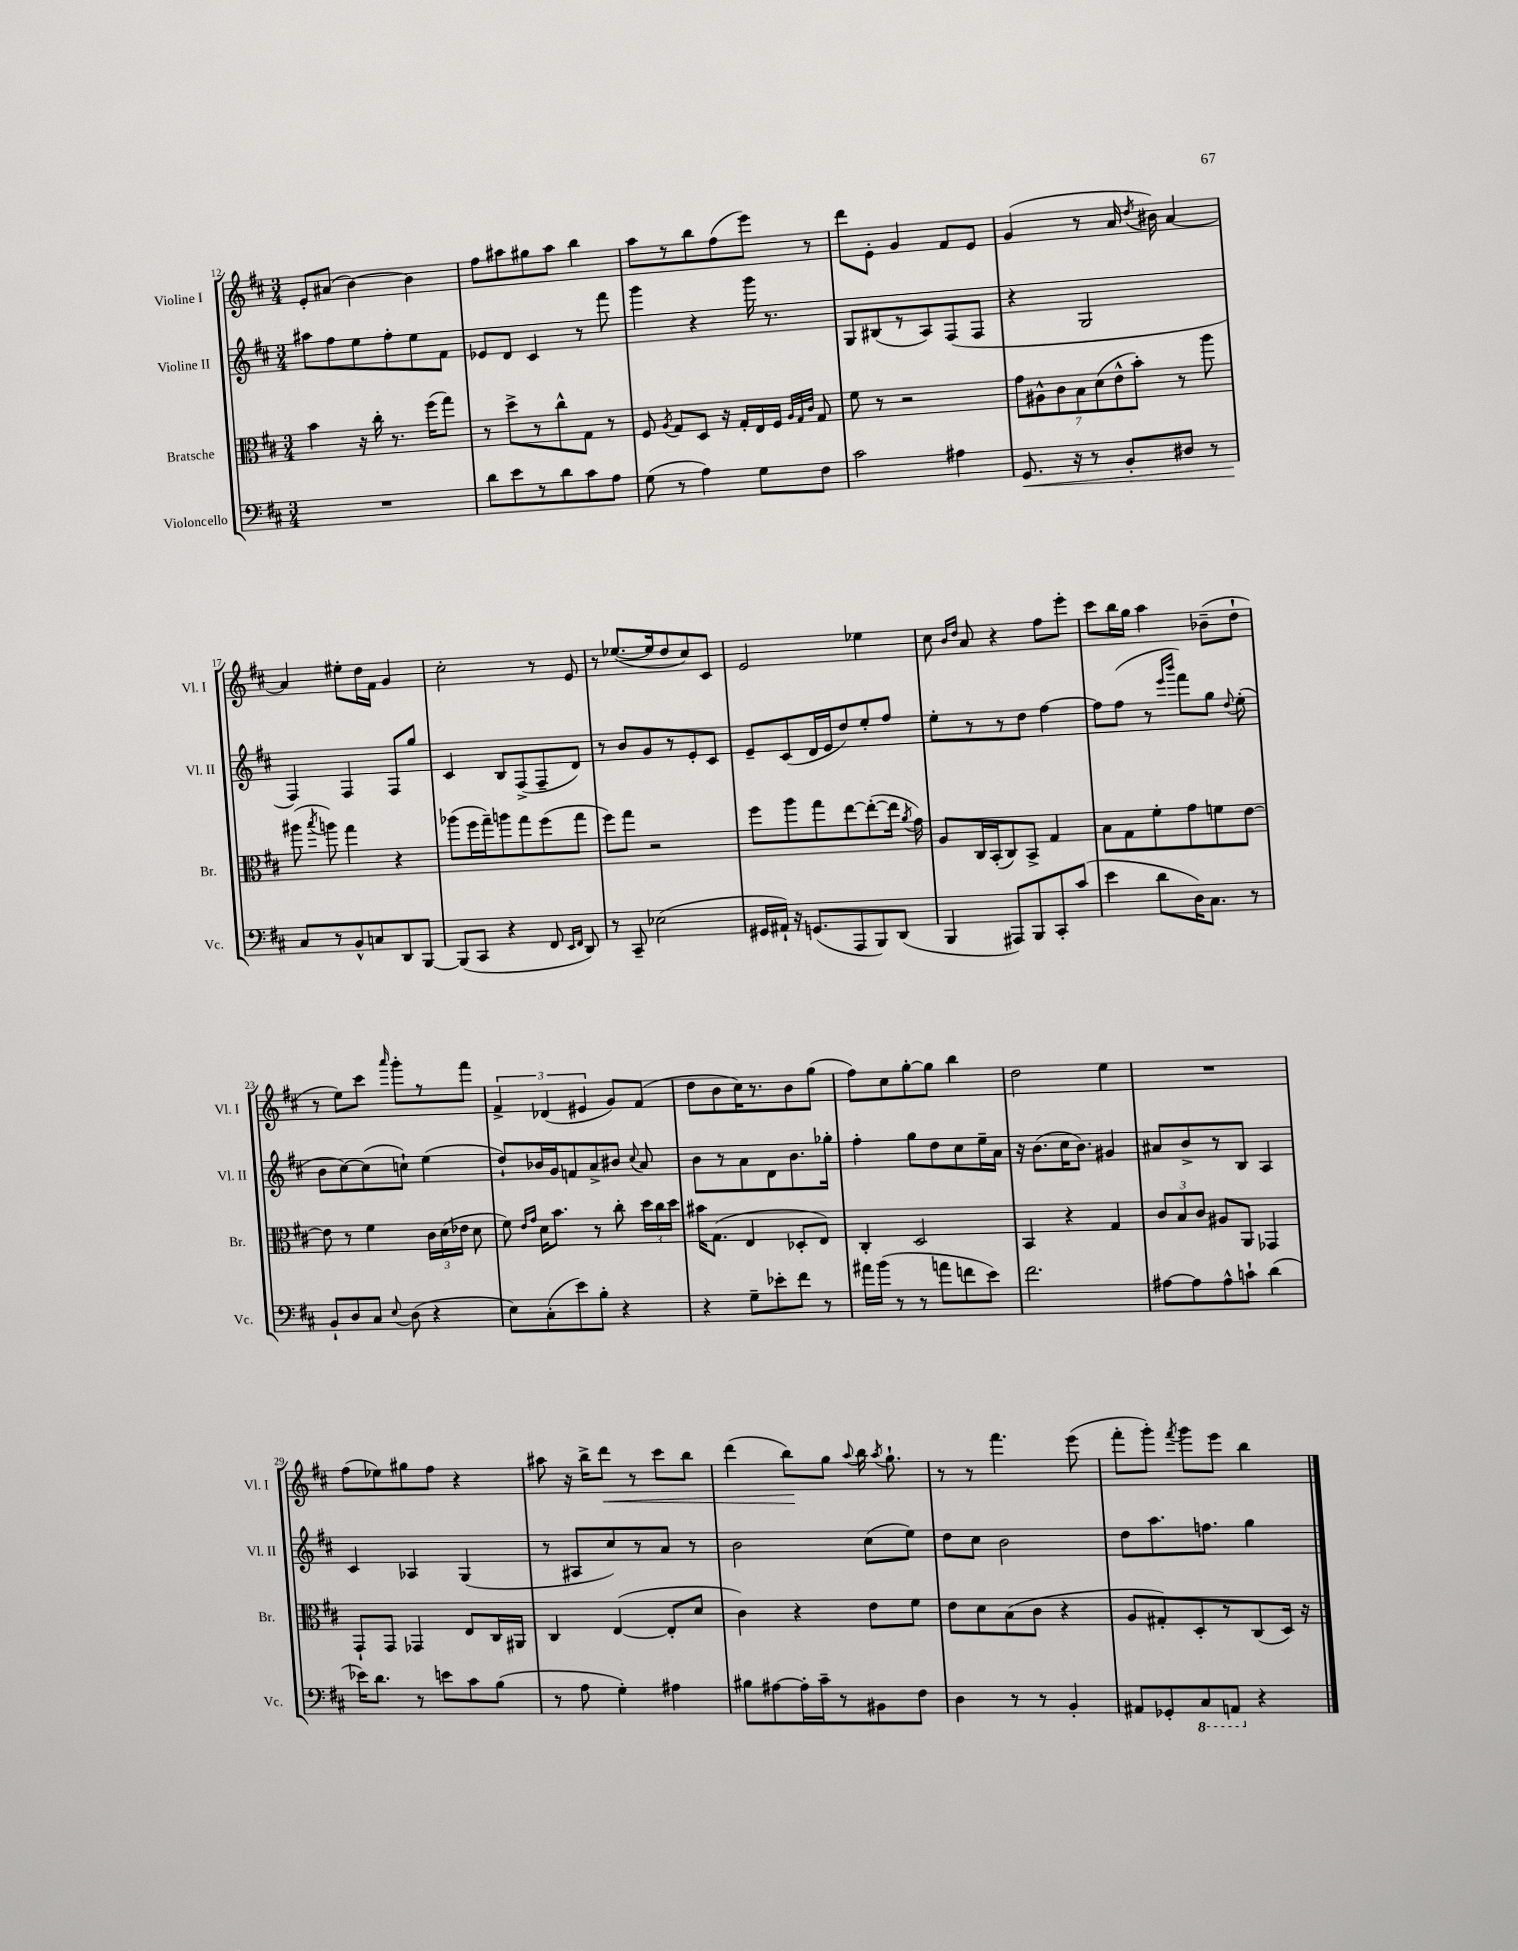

**kern	**kern	**kern	**kern
*staff4	*staff3	*staff2	*staff1
*clefF4	*clefC3	*clefG2	*clefG2
*k[f#c#]	*k[f#c#]	*k[f#c#]	*k[f#c#]
*M3/4	*M3/4	*M3/4	*M3/4
2.r	4b\	8aa#\L	8e'/L
.	.	8ff#\	(8a#/J
.	16r	8ee\	[4b\)
.	16cc#'\	.	.
.	8.r	8ff#'\	.
.	.	8ee\	4b\]
.	(16ff#\LK	.	.
.	8gg\J)	8f#\J	.
=	=	=	=
8d\L	8r	8e-/L	8ff#\L
8e\	8dd^\L	8d/J	8aa#\
8r	8r	4c#/	8gg#\
8d\	8cc#^^\	.	8aa#\J
8c#\	8G\J	8r	4bb\
8A\J	8r	8fff#\	.
=	=	=	=
(8G\	8F#/	4ggg\	8aa\L
.	8qA/	.	.
8r	8G/L	.	8r
4A\)	8D/J	4r	8bb\
.	16r	.	(8ff#\
.	16G'/LL	.	.
8G\L	16E/	16ggg\	8eee\J)
.	16F#/JJ	8.r	.
.	32qqA/LLL	.	.
.	32qqG/	.	.
.	32qqc#/JJJ	.	.
8F#\J	8G/	.	8r
=	=	=	=
2c#\	8f#\	8G/L	8ddd\L
.	8r	(8B#/	8e'\J
.	2r	8r	4g/
.	.	8A/)	.
4A#\	.	(8F#/	8f#/L
.	.	8F#/J	8e/J
=	=	=	=
8.GG/	14g\L	4r	(4g/
.	14A#^^\	.	.
.	14c#\	.	.
16r	.	.	.
.	14B\	.	.
8r	.	2G/	8r
.	(14d\	.	.
.	14e^^\	.	.
8BB'/L	.	.	16a/
.	14b'\J)	.	.
.	.	.	8qdd/
.	.	.	16b#\)
8D#/J	8r	.	[4a/
8r	8aa\	.	.
=	=	=	=
8C#/L	(8aa#\	4F#/)	4a/]
.	8qbb/	.	.
8r	8aa\)	.	.
8BB^^/	4gg\	4F#/	8ee#'\L
8C/	.	.	16dd\L
.	.	.	16f#\JJ
8DD/	4r	8F#/L	4g/
[8BBB/J	.	8gg/J	.
=	=	=	=
(8BBB/]L	(8aa-\L	4c#/	2cc#'\
8CC#/J	16ff#\L	.	.
.	16gg~\J)	.	.
4r	8aa\	8B/L	.
.	8gg\	(8F#^/	.
8FF#/	(8ff#\	8F#~/	8r
16qqEE/LL	.	.	.
16qqFF#/JJ	.	.	.
8DD/)	8gg\J	8d/J)	8e/
=	=	=	=
8r	8ff#\L)	8r	8r
8CC#~/	8gg\J	8b/L	([8.ee-/L
(2E-\	2r	8g/	.
.	.	.	16ee-/]k
.	.	8r	8dd/
.	.	8e'/	8cc#/)
.	.	8c#/J	8c#/J
=	=	=	=
16GG#/LL	8ff#\L	8e~/L	2e/
16AA#`/JJ)	.	.	.
16r	8aa\	(8c#/	.
(8.GG/L	.	.	.
.	8gg\	16d/L	.
.	.	16e/J	.
8AAA/	[8ee\	8dd/)	.
8BBB/)	(8ee'\_	8ee'/	4ee-\
(8DD/J	16ee\]Jk	8ff#/J	.
.	8qa/	.	.
.	16g\)	.	.
=	=	=	=
4BBB/	8A/L	8ee'\L	8cc#\
.	.	.	16qqb/LL
.	.	.	16qqdd/JJ
.	16C#/L	8r	8a/
.	(16BB'/J	.	.
8AAA#/L)	8C#/)	8r	4r
8BBB/	8BB^/J	8dd\J	.
8CC#'/	4G/	[4ff#\	8ff#\L
(8c#/J	.	.	8eee'\J
=	=	=	=
4e\	8B\L	8ff#\]L	8ccc#\L
.	8G\	(8ff#\J	16bb\L
.	.	.	16gg\JJ
8d\L	8f#'\	8r	4aa\
.	.	16qqeee/LL	.
.	.	16qqbbb/JJ	.
16D\K)	8g\	8fff#\L)	.
8.C#\J	.	.	.
.	8f\	8gg\J	(8b-~\L
.	.	8qqdd/	.
8r	[8e\J	(8ee'\	8dd`\J
=	=	=	=
8BB`/L	8e\]	8b\L	8r
8D/	8r	[8cc#\)	8ee\L)
8C#/J	4f#\	(8cc#\]	8ccc#\J
8qqE/	.	.	16qqaaa/
(8D\	.	8cc`\J)	8ggg'\L
4r	24c#\LL	(4ee\	8r
.	(24d\	.	.
.	24e-\JJ	.	.
.	8d\	.	8fff#\J
=	=	=	=
8E\L)	8f#\)	8dd`/L)	6f#^/
.	16qqe/LL	.	.
.	16qqg/JJ	.	.
(8C#'\	16d\LK	16b-/L	.
.	.	.	(6d-/
.	8.b\J	16g/J	.
8e\)	.	8f/	.
.	.	.	6e#/
8B'\J	8r	8a^/	.
4r	8cc#'\	8b#/J	8g/L)
.	.	8qqcc#/	.
.	24dd\LL	8a/	(8f#/J
.	24cc#\	.	.
.	24dd\JJ	.	.
=	=	=	=
4r	16b#\LK	8b\L	8dd\L
.	(8.G\J	.	.
.	.	8r	8b\
8G~\L	4E/	8a\	16cc#\K)
.	.	.	8.r
8e-'\	.	8d\	.
8f#\J	8D-'/L	8.b\	8b\
8r	8E/J)	.	(8gg\J
.	.	16gg-'\Jk	.
=	=	=	=
16a#\LL	4C#'/	4ff#'\	8ff#\L)
(16b\JJ	.	.	.
8r	.	.	8cc#\
8r	2D/	8gg\L	[8gg'\
8a\L	.	8dd\	8gg\]J
8f\	.	8cc#\	4bb\
8e\J)	.	16ee~\L	.
.	.	16a\JJ	.
=	=	=	=
2.f#\	4BB/	16r	2dd\
.	.	(8.b\L	.
.	4r	16cc#\K	.
.	.	8.b\J)	.
.	4G/	4g#/	4ee\
=	=	=	=
[8A#\L	12c#/L	8a#/L	2.r
.	12B/	.	.
8A#\]	.	8b^/	.
.	12c#/J	.	.
8A#^^\	8A#/L	8r	.
8c`\J	8AA/J	8B/J	.
(4d\	4GG-/	4A/	.
=	=	=	=
16e-\LK)	8GG`/L	4c#/	(8ff#\L
8.d\J	.	.	.
.	8GG/J	.	8ee-\)
8r	4GG-/	4A-/	8gg#\
8e\L	.	.	8ff#\J
8c#\	8E/L	(4G/	4r
(8B\J	16C#/L	.	.
.	16AA#/JJ	.	.
=	=	=	=
8r	4C#/	8r	8aa#\
8A\	.	8A#/L	16r
.	.	.	16bb^\LK
4G'\)	([4E/	8cc#/)	8ddd\J
.	.	8r	8r
4A#\	8E'/]L	8a/J	8ccc#\L
.	8d/J	8r	8bb\J
=	=	=	=
8B#\L	4c#\)	2b\	(4ddd\
[8A#\	.	.	.
16A#'\]L	4r	.	8bb\L)
16c#~\J	.	.	.
8r	.	.	8gg\J
.	.	.	8qqaa/
8BB#\	8e\L	(8cc#\L	16bb\
.	.	.	8qaa/
.	.	.	8.gg`\
8F#\J	8f#\J	8ee\J)	.
=	=	=	=
4D\	8e\L	8dd\L	8r
.	8d\	8cc#\J	8r
8r	(8B\	2b\	4.fff#\
8r	8c#\J	.	.
4BB'/	4r	.	.
.	.	.	(8eee\
=	=	=	=
8AA#/L	8A/L	8dd\L	8fff#'\L
8GG-'/	8G#'/)	8.aa\	8ggg'\J)
.	.	.	8qfff#/
8CC#/	8D'/	.	8ggg\L
.	.	8.ff\J	.
8AAA/J	8r	.	8eee\J
4r	(8C#/	4gg\	4bb\
.	16D/Jk)	.	.
.	16r	.	.
==	==	==	==
*-	*-	*-	*-
